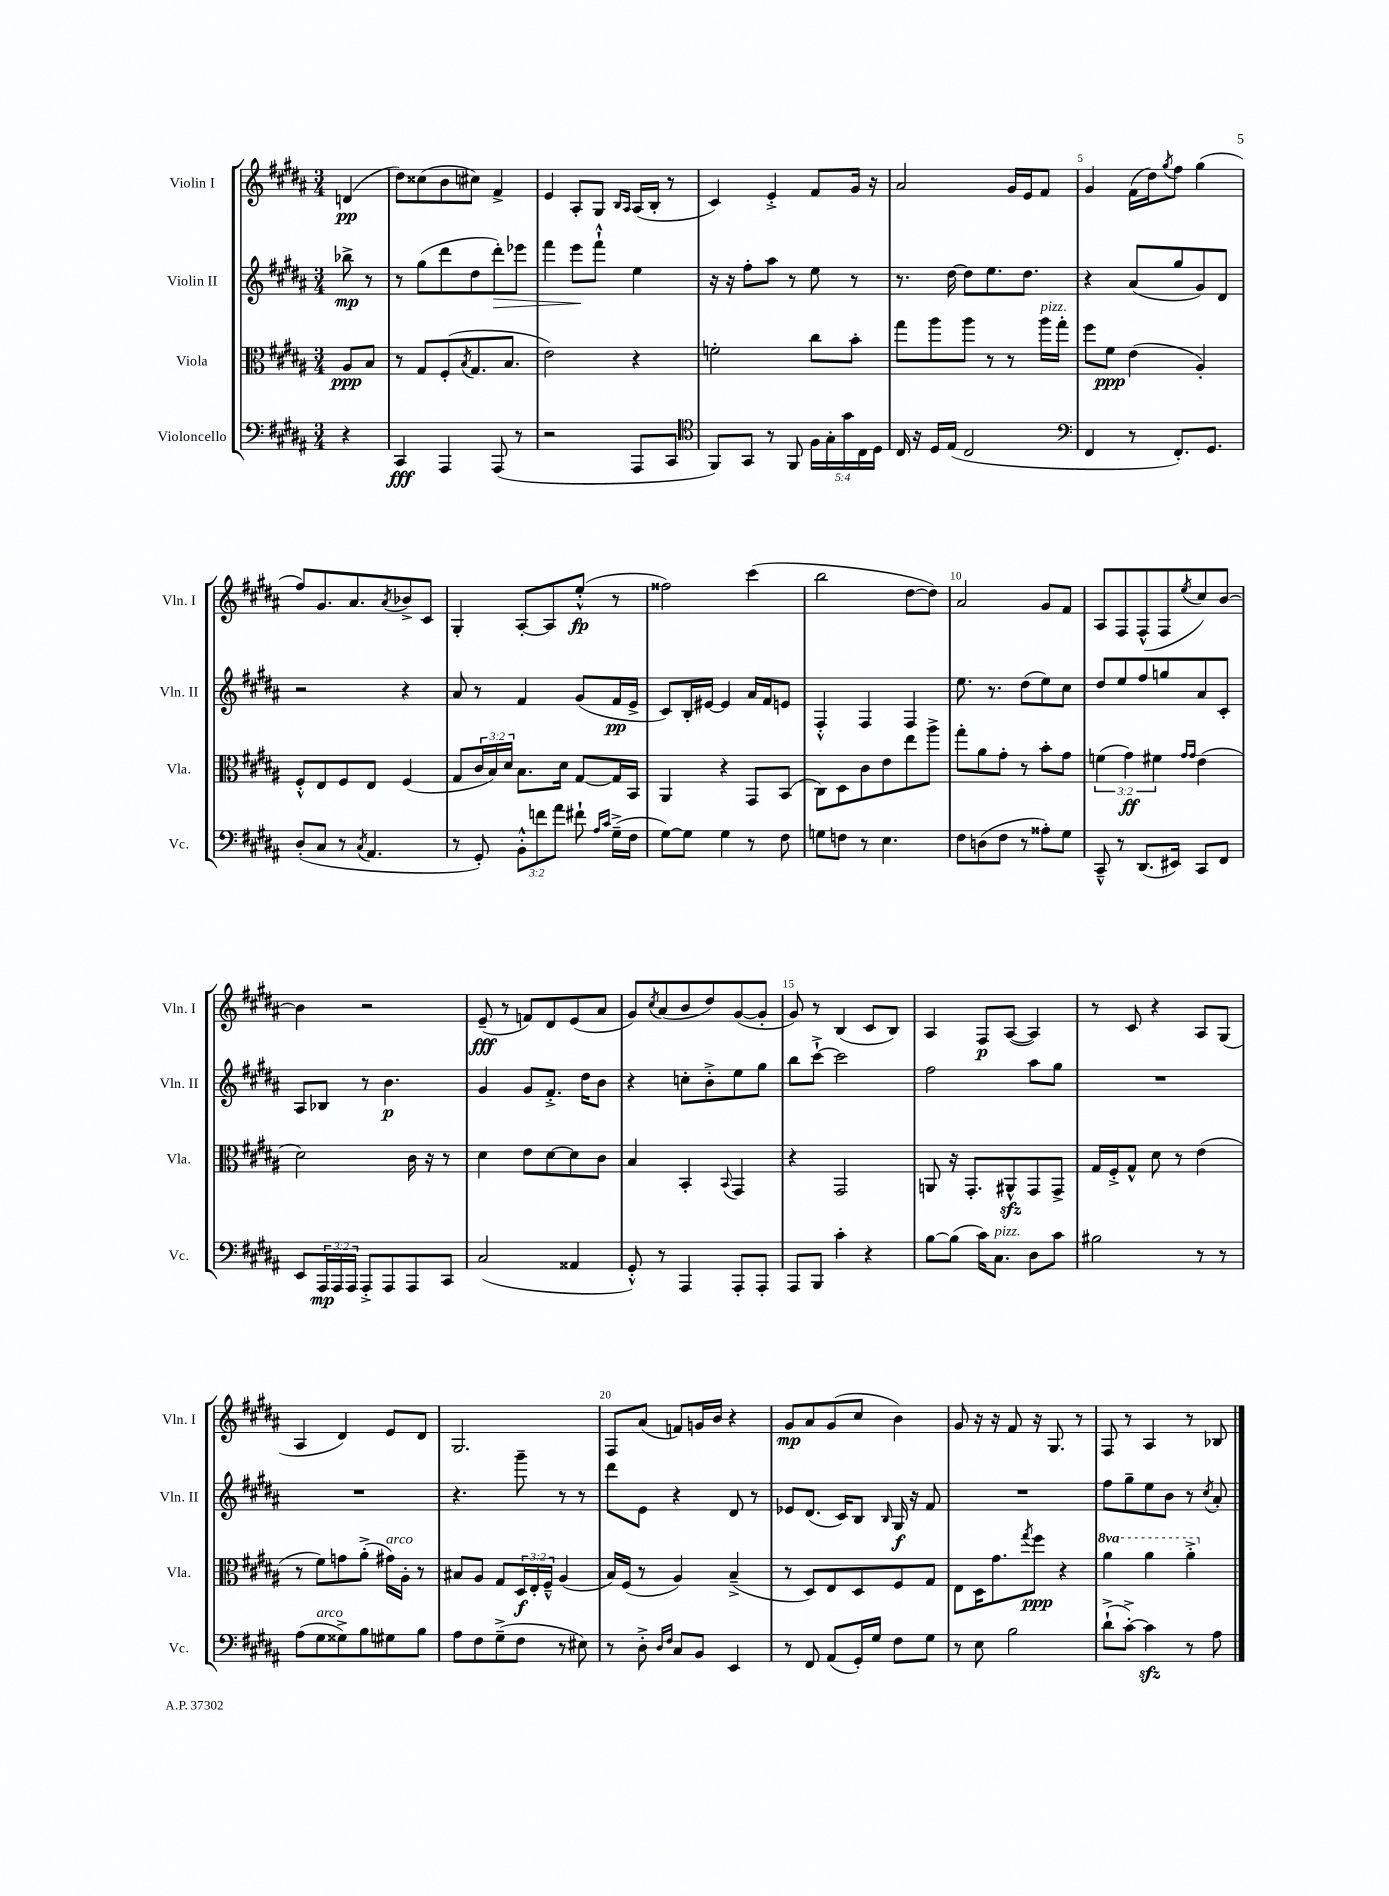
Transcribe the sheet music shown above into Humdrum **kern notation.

**kern	**kern	**kern	**kern
*staff4	*staff3	*staff2	*staff1
*clefF4	*clefC3	*clefG2	*clefG2
*k[f#c#g#d#a#]	*k[f#c#g#d#a#]	*k[f#c#g#d#a#]	*k[f#c#g#d#a#]
*M3/4	*M3/4	*M3/4	*M3/4
4r	8A#	8bb-^	(4d
.	8B	8r	.
=	=	=	=
4CC#	8r	8r	8dd#)
.	8G#	(8gg#	(8cc##
4AAA#	(8F#'	8ddd#	8b
.	8qB	.	.
.	8.G#	8dd#	8cc#)
(8AAA#	.	8ddd#')	4f#^
.	8.B	.	.
8r	.	8eee-	.
=	=	=	=
2r	2e)	4fff#	4e
.	.	8eee	8A#'
.	.	8fff#`^^	8G#
.	.	.	16qqB
.	.	.	16qqA#
8AAA#	4r	4ee	(16A#
.	.	.	16B'
8CC#	.	.	8r
=	=	=	=
*clefC4	*	*	*
8FF#)	2f'	16r	4c#)
.	.	16r	.
8GG#	.	8ff#'	.
8r	.	8aa#	4e'^
8FF#	.	8r	.
20F#	8cc#	8ee	8f#
20G#'	.	.	.
20g#	.	.	.
.	8b'	8r	16g#
20C#	.	.	.
.	.	.	16r
20D#	.	.	.
=	=	=	=
16C#	8gg#	8.r	2a#
16r	.	.	.
16D#	8aa#	.	.
(16E	.	[16dd#	.
2C#	8aa#	8dd#]	.
.	8r	8.ee	.
.	8r	.	16g#
.	.	8.dd#	16e
.	16aa#	.	8f#
.	16gg#'	.	.
=	=	=	=
*clefF4	*	*	*
4FF#	8ff#	4r	4g#
.	8f#	.	.
8r	(4e	(8a#	(16f#
.	.	.	16dd#)
.	.	.	8qgg#
8.FF#')	.	8gg#	8ff#
.	4A#')	8g#)	(4gg#
8.GG#	.	.	.
.	.	8d#	.
=	=	=	=
(8D#'	8F#'^^	2r	8ff#)
8C#	8E	.	8.g#
8r	8F#	.	.
.	.	.	8.a#
8qC#	.	.	.
4.AA#	8E	.	.
.	.	.	8qa#
.	(4F#	4r	8b-^
.	.	.	8c#
=	=	=	=
8r	8G#	8a#	4G#'
8GG#')	24c#	8r	.
.	24B)	.	.
.	24d#	.	.
12BB'^^	8.B	4f#	[8A#'
12f	.	.	.
.	.	.	8A#]
12a#	.	.	.
.	16d#	.	.
8f#`	[8G#	(8g#	(8ee'^^
16qqA#	.	.	.
16qqc#	.	.	.
(16G#~^	16G#]	16f#	8r
16F#	16BB	16e^	.
=	=	=	=
[8G#)	4AA#	8c#)	2ff##)
8G#]	.	16B'	.
.	.	[16e#	.
4G#	4r	4e#]	.
8r	8GG#	16a#	(4ccc#
.	.	16f#	.
8F#	(8BB	8e	.
=	=	=	=
8G	8C#)	4F#'^^	2bb
8F	8D#	.	.
8r	8c#	4F#	.
4.E	8e	.	.
.	8ee	4F#	[8dd#
.	8aa#^	.	8dd#])
=	=	=	=
8F#	8gg#'	8.ee	2a#
(8D	8a#	.	.
.	.	8.r	.
8F#	8g#'	.	.
8r	8r	(8dd#	.
8A##')	8b'	8ee)	8g#
8G#	8g#	8cc#	8f#
=	=	=	=
8CC#~^^	(6f	8dd#	8A#
8r	.	8ee	8F#
.	6g#)	.	.
(8.DD#	.	8ff#	(8F#^^
.	6f#	.	.
.	.	8gg	8F#
16EE#)	.	.	.
.	16qqg#	.	.
.	16qqg#	.	8qee
8CC#	(4e	8a#	8cc#)
8FF#	.	8c#'	[8b
=	=	=	=
8EE	2d#)	8A#	4b]
24AAA#	.	8B-	.
24AAA#	.	.	.
24AAA#	.	.	.
8AAA#'^	.	8r	2r
8AAA#	.	4.b	.
8AAA#	16c#	.	.
.	16r	.	.
8CC#	8r	.	.
=	=	=	=
(2C#	4d#	4g#	(8e~
.	.	.	8r
.	8e	8g#	8f)
.	[8d#	8.f#'^	8d#
4AA##	8d#]	.	(8e
.	.	16dd#	.
.	8c#	8b	8a#
=	=	=	=
8GG#'^^)	4B	4r	8g#)
.	.	.	8qcc#
8r	.	.	(8a#
4AAA#	4BB'	8cc'	8b
.	.	8b'^	8dd#)
.	8qqBB	.	.
8AAA#'	4GG#	8ee	([8g#
8AAA#'	.	8gg#	8g#']
=	=	=	=
8AAA#	4r	8bb	8g#)
8BBB	.	[8ccc#`^	8r
4c#'	2GG#	2ccc#]	(4B
4r	.	.	8c#
.	.	.	8B)
=	=	=	=
[8B	8AA	2ff#	4A#
(8B]	16r	.	.
.	8.GG#'	.	.
16c#)	.	.	8F#
8.C#	.	.	.
.	8AA#^^	.	([8A#
8D#	8GG#	8aa#	4A#])
8c#	8GG#^	8gg#	.
=	=	=	=
2B#	16G#	2.r	8r
.	16F#'^	.	.
.	8G#^^	.	8c#
.	8d#	.	4r
.	8r	.	.
8r	(4e	.	8A#
8r	.	.	(8G#
=	=	=	=
(8A#	8r	2.r	4A#
8G#	8f#)	.	.
8G##^)	8g	.	4d#)
8B	(8a#'^	.	.
8G#	16g#)	.	8e
.	16A#'	.	.
8B	8r	.	8d#
=	=	=	=
8A#	8B#	4.r	2.G#
8F#	8A#	.	.
(8G#~^	8G#	.	.
8F#	24D#	8ggg#~	.
.	24E'	.	.
.	24F#~^^	.	.
8r	(4A#	8r	.
8E#)	.	8r	.
=	=	=	=
8r	16B)	8ddd#	8F#
.	(16F#	.	.
8D#'^	8r	8e	(8a#
16qqD#	.	.	.
16qqF#	.	.	.
8C#	4A#)	4r	8f)
8BB	.	.	16g
.	.	.	16b
4EE	(4B~^	8d#	4r
.	.	8r	.
=	=	=	=
8r	8r	8e-	8g#
8FF#	8D#)	(8.d#	8a#
(8AA#	8E	.	(8g#
.	.	16c#)	.
16GG#')	8D#	8B	8cc#
16G#	.	.	.
.	.	16qqB	.
8F#	8F#	16G#	4b)
.	.	16r	.
8G#	8G#	8f#	.
=	=	=	=
8r	8E	2.r	8g#
8E	16D#	.	16r
.	8.g#	.	16r
2B	.	.	8f#
.	8qgg#	.	.
.	8ff#	.	16r
.	.	.	8.G#
.	4r	.	.
.	.	.	8r
=	=	=	=
(8d#`^	4aa#	8ff#	8F#
[8c#'^)	.	8gg#~	8r
4c#]	4aa#	8ee	4A#
.	.	8b	.
8r	4aa#'^	8r	8r
.	.	8qcc#	.
8A#	.	8a#'	8B-
==	==	==	==
*-	*-	*-	*-
